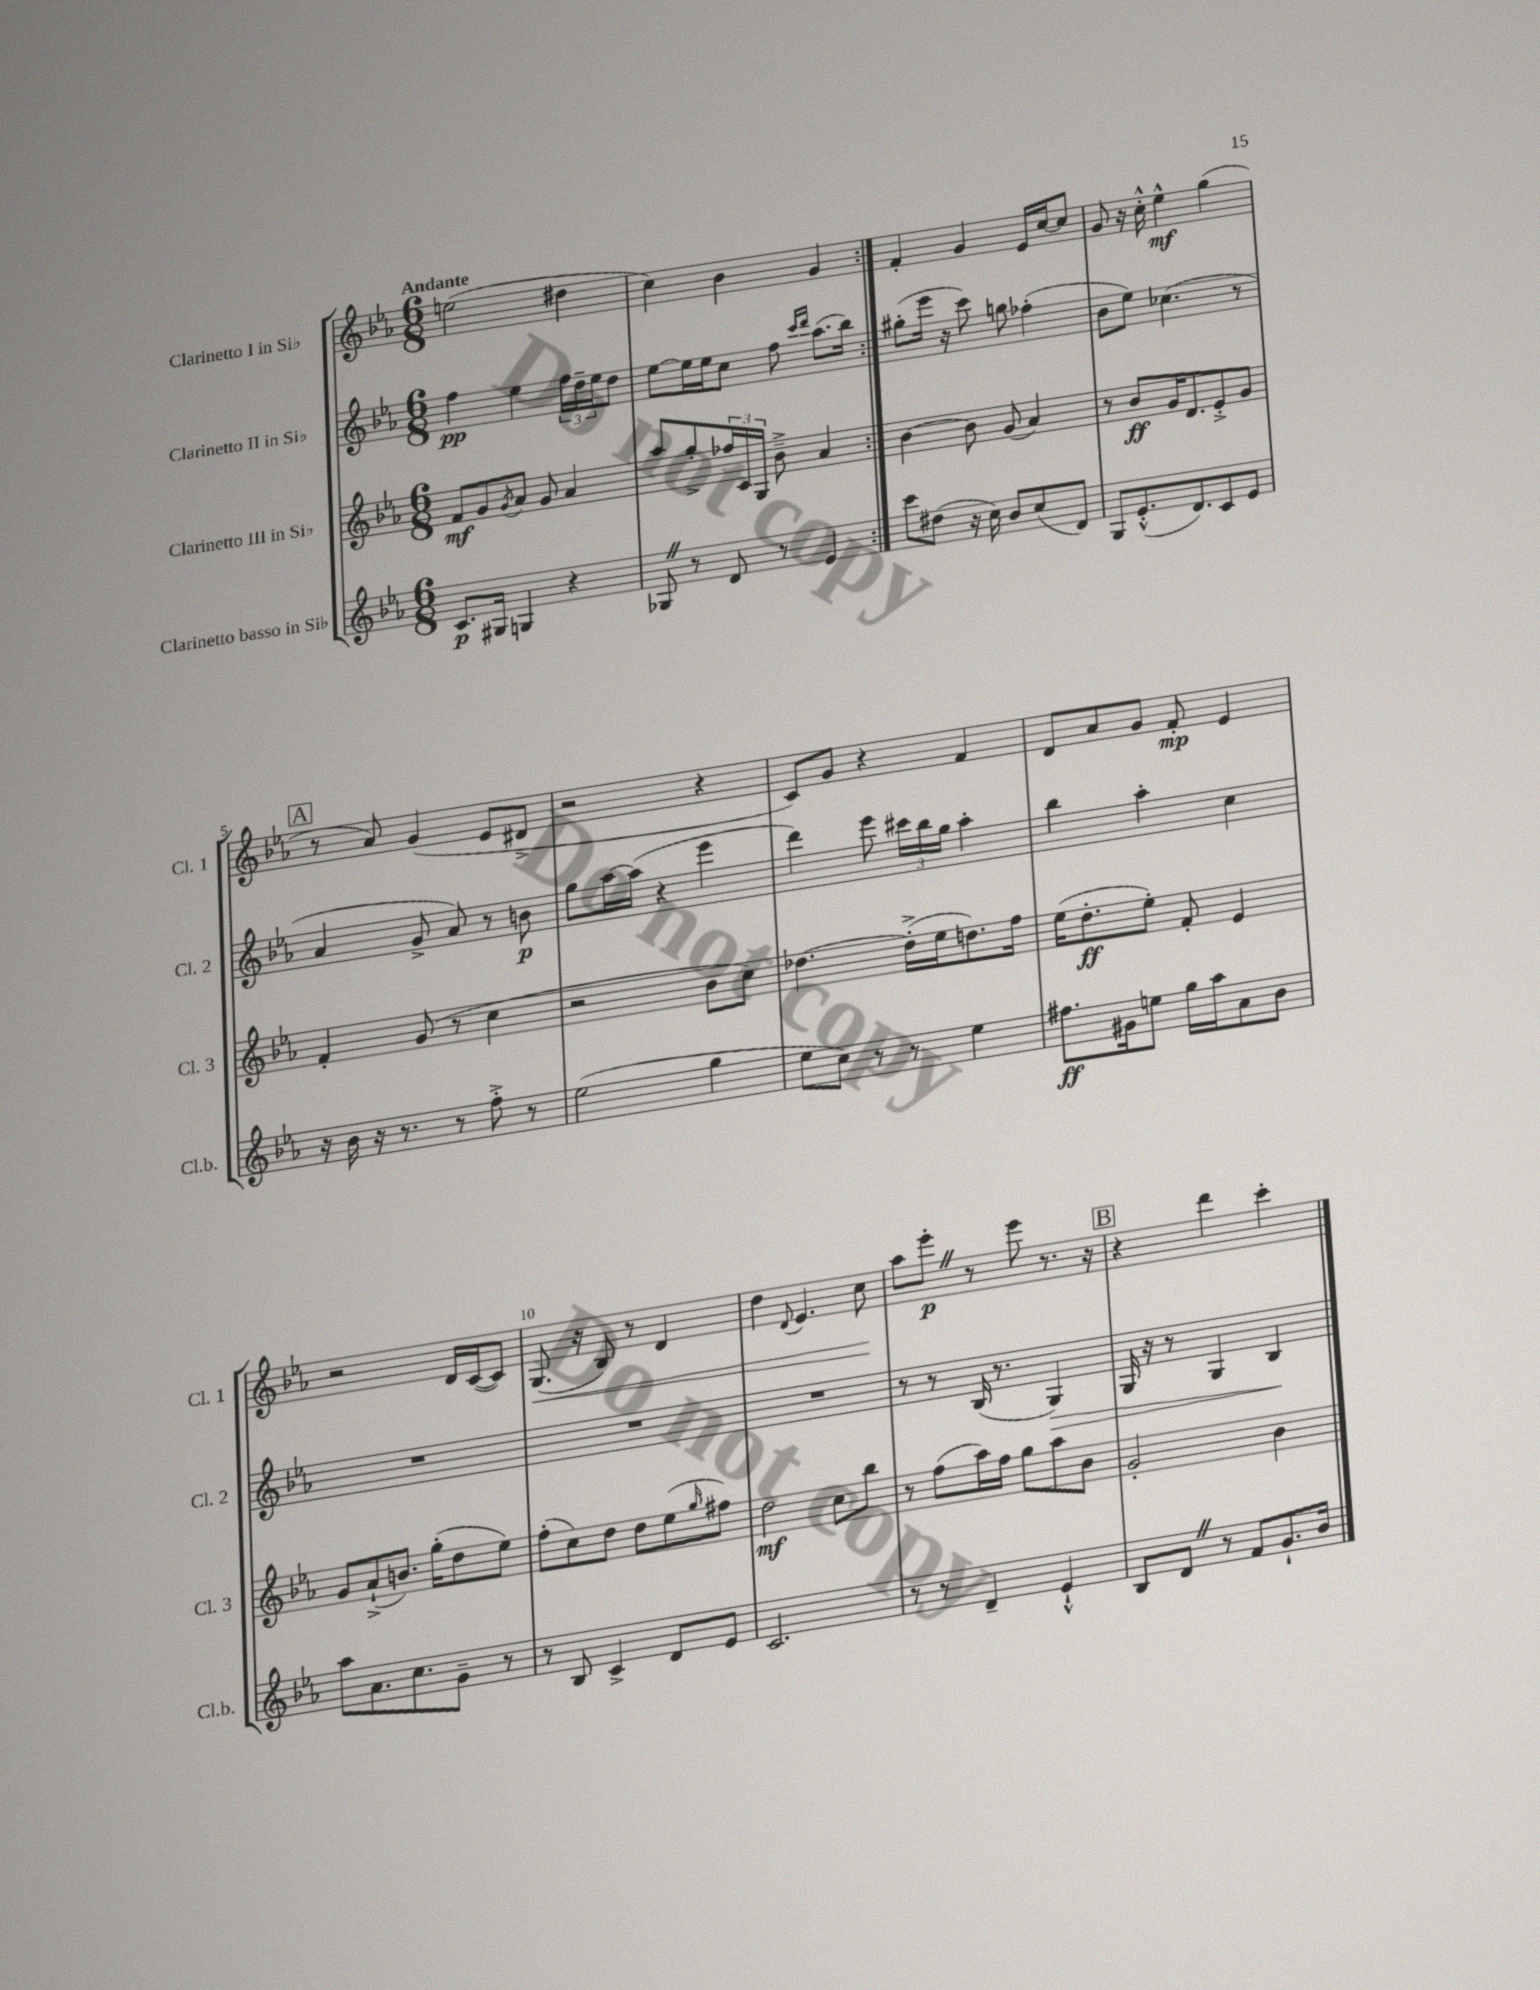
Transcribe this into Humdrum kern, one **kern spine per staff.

**kern	**dynam	**kern	**dynam	**kern	**dynam	**kern	**dynam
*part4	*part4	*part3	*part3	*part2	*part2	*part1	*part1
*staff4	*staff4	*staff3	*staff3	*staff2	*staff2	*staff1	*staff1
*I"Clarinetto basso in Si♭	*	*I"Clarinetto III in Si♭	*	*I"Clarinetto II in Si♭	*	*I"Clarinetto I in Si♭	*
*I'Cl.b.	*	*I'Cl. 3	*	*I'Cl. 2	*	*I'Cl. 1	*
*clefG2	*	*clefG2	*	*clefG2	*	*clefG2	*
*k[b-e-a-]	*	*k[b-e-a-]	*	*k[b-e-a-]	*	*k[b-e-a-]	*
*M6/8	*	*M6/8	*	*M6/8	*	*M6/8	*
=1	=1	=1	=1	=1	=1	=1	=1
!	!	!	!	!	!	!LO:TX:a:B:t=Andante	!
8.c/L	p	8f/L	mf	4ff\	pp	(2een\	.
.	.	8g/	.	.	.	.	.
16G#X/Jk	.	.	.	.	.	.	.
.	.	8qg/	.	.	.	.	.
4Gn/	.	8a-/J	.	4ee-\	.	.	.
.	.	8g/	.	.	.	.	.
4r	.	4a-/	.	24ff\LL	.	4dd#X\	.
.	.	.	.	24dd~\	.	.	.
.	.	.	.	24ee-\J	.	.	.
.	.	.	.	8dd\J	.	.	.
=2	=2	=2	=2	=2	=2	=2	=2
8G-XZ/	.	8aa-/L	.	[8ee-\L	.	4cc\)	.
8r	.	8gg'^/	.	16ee-\L]	.	.	.
.	.	.	.	16ee-\J	.	.	.
8d/	.	24ff-X/L	.	8cc\J	.	4b-\	.
.	.	24c/	.	.	.	.	.
.	.	24G/JJ	.	.	.	.	.
8r	.	8b-~^\	.	8ff\	.	.	.
.	.	.	.	16qqccc/LL	.	.	.
.	.	.	.	16qqddd/JJ	.	.	.
4e-/	.	4a-/	.	(8.aa-\L	.	4g/	.
.	.	.	.	16bb-\Jk)	.	.	.
=3:|!	=3:|!	=3:|!	=3:|!	=3:|!	=3:|!	=3:|!	=3:|!
8ccc\L	.	[4b-\	.	(8gg#X'\L	.	4f'/	.
(8dd#X\J	.	.	.	16eee-\Jk	.	.	.
.	.	.	.	16r	.	.	.
16r	.	8b-\]	.	8ccc\)	.	4g/	.
16cc\)	.	.	.	.	.	.	.
8b-/L	.	(8g/	.	8ggn\	.	.	.
(8cc/	.	4a-/)	.	(4ff-X'\	.	16e-/LL	.
.	.	.	.	.	.	[16cc/J	.
8d/J)	.	.	.	.	.	8cc/J]	.
=4	=4	=4	=4	=4	=4	=4	=4
8G/L	.	8r	.	8b-\L	.	8g/	.
(8.e-'^^/	.	8b-/L	ff	8ee-\J)	.	16r	.
.	.	.	.	.	.	16cc'^^\	.
.	.	16g/K	.	(4.cc-X\	.	4ee-^^\	mf
8.d/)	.	8.d/	.	.	.	.	.
8c/	.	8e-'^/	.	.	.	(4gg\	.
8e-/J	.	8g/J	.	8r	.	.	.
!!LO:LB:g=z
!!LO:REH:place=s1:t=A
=5	=5	=5	=5	=5	=5	=5	=5
16r	.	4f'/	.	4a-/	.	8r	.
16b-\	.	.	.	.	.	.	.
16r	.	.	.	.	.	8a-/)	.
8.r	.	.	.	.	.	.	.
.	.	(8g/	.	8g^/	.	(4g/	.
8r	.	8r	.	8a-/)	.	.	.
8ff'^\	.	4cc\	.	8r	.	8e-/L	.
8r	.	.	.	8bn\	p	8d#X^/J	.
=6	=6	=6	=6	=6	=6	=6	=6
(2ee-\	.	2r	.	8gg\L	.	2r	.
.	.	.	.	[16aa-\L	.	.	.
.	.	.	.	(16aa-\JJ]	.	.	.
.	.	.	.	4r	.	.	.
4gg\	.	8b-\L	.	4eee-\	.	4r	.
.	.	8cc\J)	.	.	.	.	.
=7	=7	=7	=7	=7	=7	=7	=7
8ee-\L	.	[4.dd-X\	.	4ddd\)	.	8c/L)	.
8cc\J)	.	.	.	.	.	8g/J	.
8r	.	.	.	8eee-\	.	4r	.
8r	.	(16dd-'^\LL]	.	24ccc#X\LL	.	.	.
.	.	.	.	24bb-\	.	.	.
.	.	16ee-\J	.	.	.	.	.
.	.	.	.	24gg\JJ	.	.	.
4ee-\	.	8.ddn\)	.	4aa-'\	.	4f/	.
.	.	16ff\Jk	.	.	.	.	.
=8	=8	=8	=8	=8	=8	=8	=8
8.ff#X\L	ff	(16ee-\KL	.	4bb-\	.	8d/L	.
.	.	8.dd'\	ff	.	.	.	.
.	.	.	.	.	.	8a-/	.
16g#X\k	.	.	.	.	.	.	.
8een\J	.	8ee-'\J)	.	4aa-'\	.	8g/J	.
16gg\LL	.	8f'/	.	.	.	8f'/	mp
16aa-\J	.	.	.	.	.	.	.
8a-\	.	4e-/	.	4cc\	.	4e-/	.
8b-\J	.	.	.	.	.	.	.
!!LO:LB:g=z
=9	=9	=9	=9	=9	=9	=9	=9
8aa-\L	.	8g/L	.	2.r	.	2r	.
8.a-\	.	(8a-`^/	.	.	.	.	.
.	.	8.bn/J)	.	.	.	.	.
8.cc\	.	.	.	.	.	.	.
.	.	(16gg'\KL	.	.	.	.	.
8g~\J	.	8dd\	.	.	.	16d/LL	.
.	.	.	.	.	.	([16c/J	.
8r	.	8ee-\J)	.	.	.	8c/J])	.
=10	=10	=10	=10	=10	=10	=10	=10
!	!	!	!	!	!	!	!LO:HP:b
8r	.	(8ff'\L	.	2.r	.	(8.G/	<
8B-/	.	8cc\)	.	.	.	.	.
.	.	.	.	.	.	16r	.
4c^/	.	8dd\J	.	.	.	8B-/)	.
.	.	8dd\L	.	.	.	8r	.
8d/L	.	(8ee-\	.	.	.	4d/	.
.	.	16qqgg/	.	.	.	.	.
8e-/J	.	8ff#X\J)	.	.	.	.	.
=11	=11	=11	=11	=11	=11	=11	=11
2.c/	.	2dd\	mf	2.r	.	4dd\	.
.	.	.	.	.	.	8qqd/	.
.	.	.	.	.	.	4.e-/	.
.	.	8cc\L	.	.	.	.	.
.	.	8bb-\J	.	.	.	8cc\	.
.	.	.	.	.	.	.	[
=12	=12	=12	=12	=12	=12	=12	=12
8r	.	8r	.	8r	.	8aa-\L	.
8r	.	(8ff\L	.	8r	.	8eee-'Z\J	p
4d~/	.	16aa-\L)	.	(16B-/	.	8r	.
.	.	16ff\JJ	.	8.r	.	.	.
.	.	8gg\L	.	.	.	8eee-\	.
!	!	!	!	!	!LO:HP:b	!	!
4e-`^^/	.	8aa-\	.	4G/)	>	8.r	.
.	.	8b-\J	.	.	.	.	.
.	.	.	.	.	.	16r	.
!!LO:REH:place=s1:t=B
=13	=13	=13	=13	=13	=13	=13	=13
8B-/L	.	2g'/	.	16G/	.	4r	.
.	.	.	.	16r	.	.	.
8dZ/J	.	.	.	8r	.	.	.
8r	.	.	.	4G/	.	4ddd\	.
8f/L	.	.	.	.	.	.	.
8.g`/	.	4b-\	.	4B-/	.	4ccc'\	.
16b-/Jk	.	.	.	.	.	.	.
.	.	.	.	.	]	.	.
==	==	==	==	==	==	==	==
*-	*-	*-	*-	*-	*-	*-	*-
